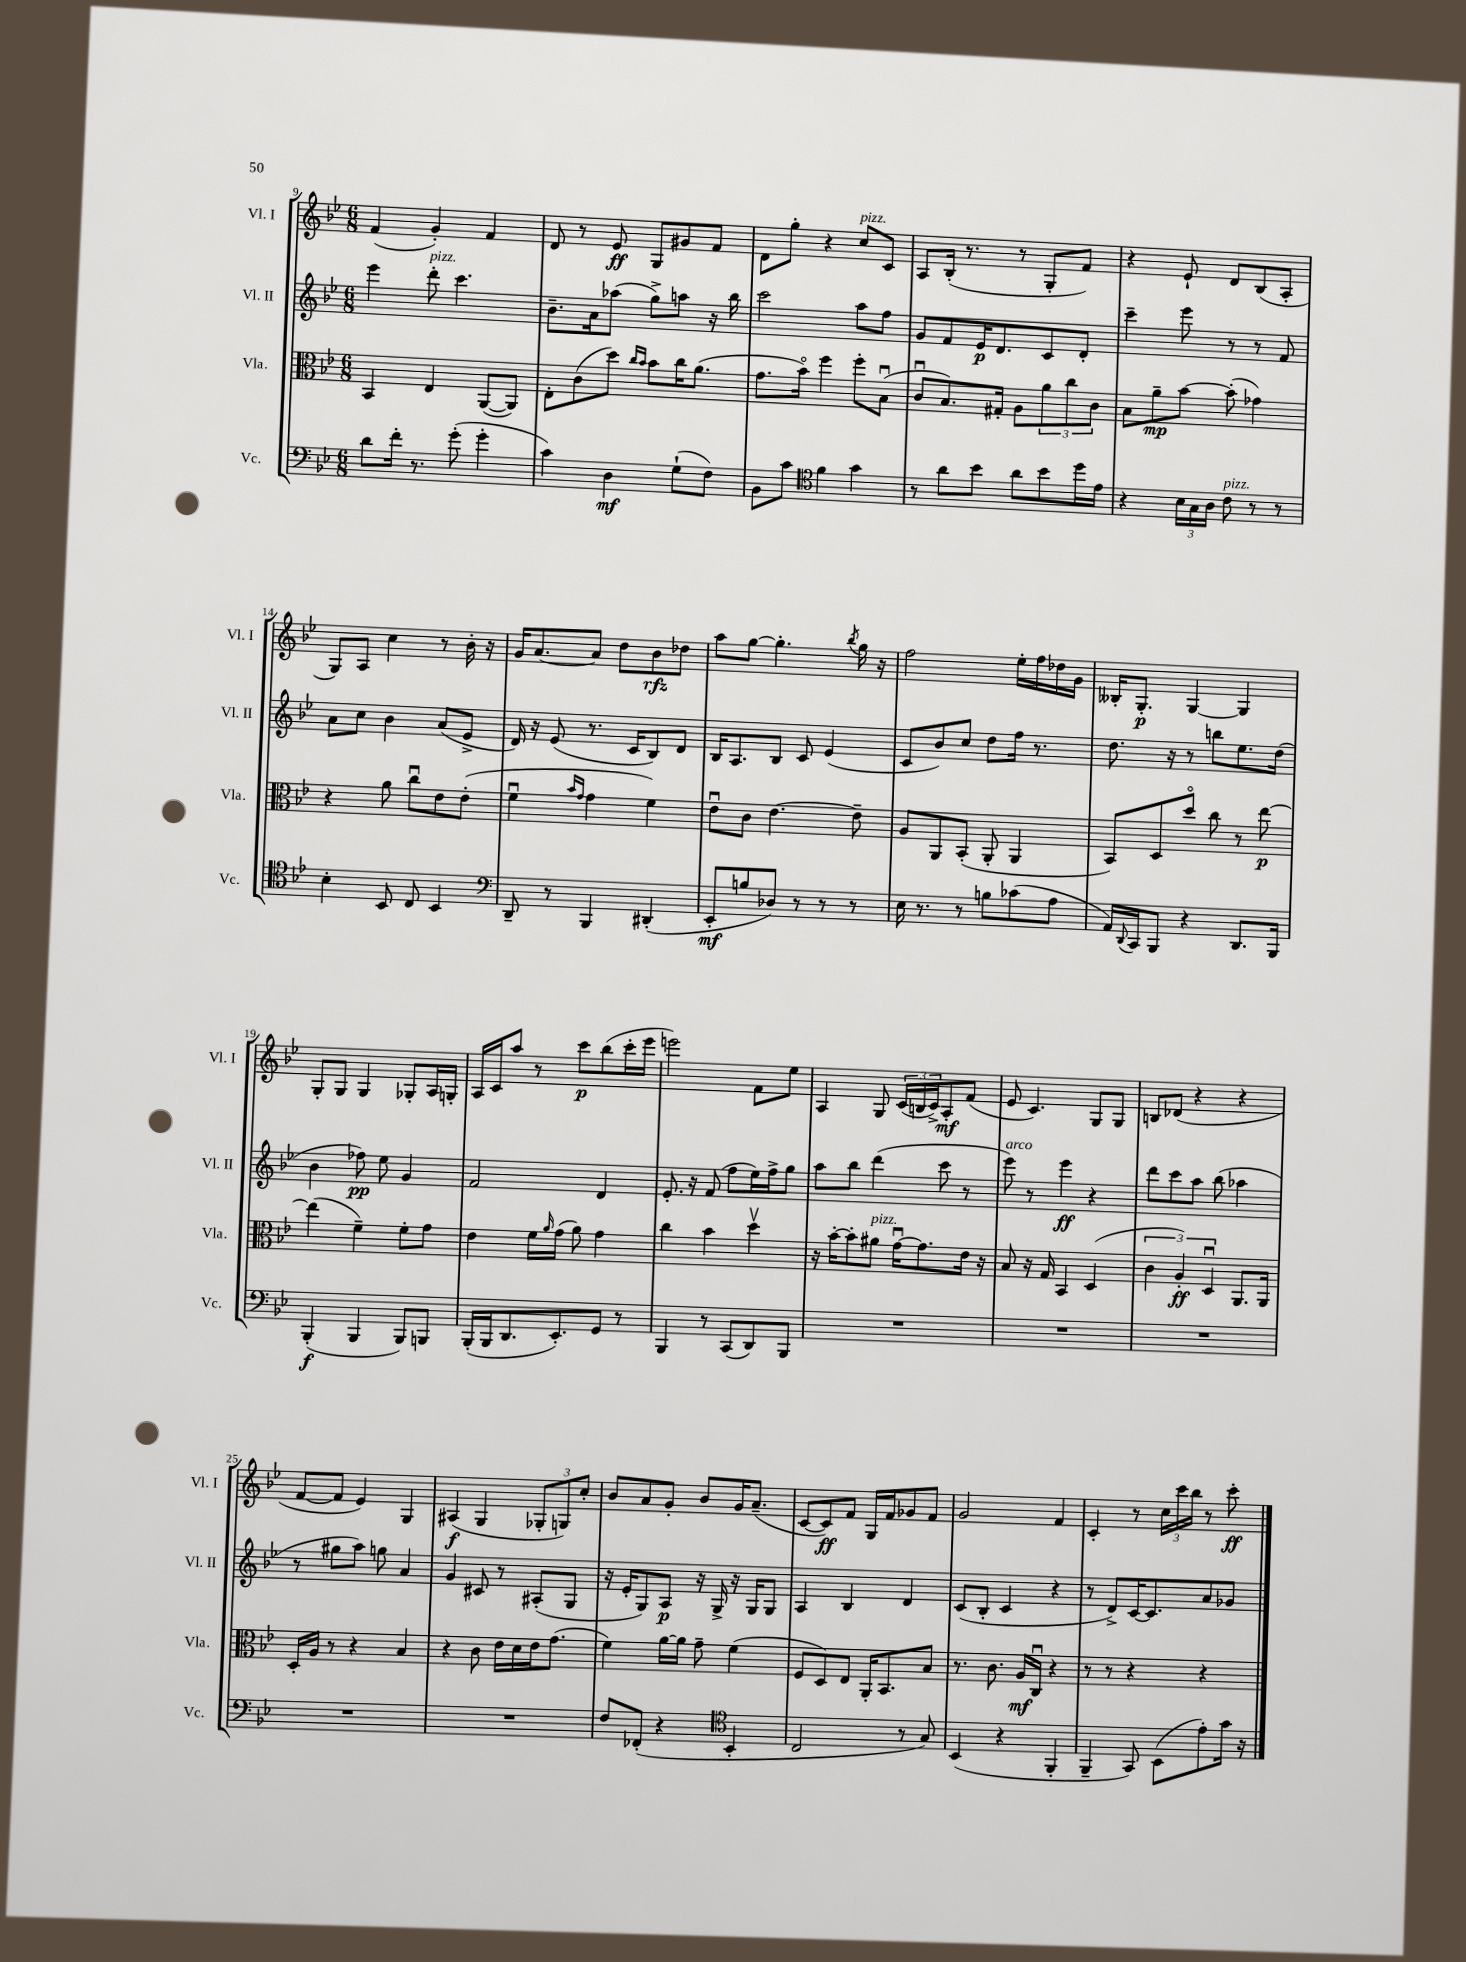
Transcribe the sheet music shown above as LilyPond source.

<<
\new StaffGroup <<
\new Staff = "s0" \with { instrumentName = "Vl. I" shortInstrumentName = "Vl. I" } {
    \clef treble \key bes \major \numericTimeSignature \time 6/8
    f'4( g'4-.) f'4 |
    d'8 r8 ees'8\ff g8 gis'8 f'8 |
    d'8 g''8-. r4 c''8^\markup { \italic "pizz." } c'8 |
    a8 bes16-.( r8. r8 g8-. f'8) |
    r4 ees'8-! d'8 bes8( a8-. |
    g8) a8 c''4 r8 bes'16-. r16 |
    g'16 a'8.~ a'8 d''8 bes'8\rfz des''8 |
    a''8 g''8~ g''4.-. \acciaccatura { bes''8 } g''16 r16 |
    f''2 ees''16-. f''16 des''16 g'16 |
    beses16-. g8.-.\p g4~ g4 |
    g8-. g8 g4 ges8-. a16 g16-. |
    a16 c'16 a''8 r8 c'''8\p bes''8( c'''16-. ees'''16 |
    e'''2) f'8 ees''8 |
    a4 g8 \tuplet 3/2 { c'16( b16 c'16->) } a8-.\mf f'8( |
    ees'8 c'4.) g8 g8 |
    b8 des'8( r4 r4 |
    f'8~ f'8 ees'4) g4 |
    ais4\f( g4 \tuplet 3/2 { ges8-. g8) c''8-. } |
    bes'8 a'8 g'8-. bes'8 g'16 a'8.--( |
    c'8~ c'8\ff) f'8 g16 f'16 ges'8 f'8 |
    g'2 f'4 |
    c'4-. r8 \tuplet 3/2 { c''16 c'''16 bes''16 } r8 c'''8-.\ff \bar "|." |
}
\new Staff = "s1" \with { instrumentName = "Vl. II" shortInstrumentName = "Vl. II" } {
    \clef treble \key bes \major \numericTimeSignature \time 6/8
    ees'''4 d'''8-.^\markup { \italic "pizz." } c'''4. |
    bes'8.-- a'16 aes''8( g''8->) a''8 r16 bes''16 |
    c'''2 a''8 f''8 |
    g'8 f'8 ees'16\p d'8. c'8 d'8-. |
    c'''4-- ees'''8 r8 r8 f'8 |
    a'8 c''8 bes'4 a'8( ees'8-> |
    d'16) r16 ees'8( r8. c'16 bes8) d'8 |
    bes16 a8. bes8 c'8 ees'4( |
    c'8 bes'8) c''8 d''8 f''16 r8. |
    d''8. r16 r8 b''8 ees''8. d''16( |
    bes'4 fes''8\pp) ees''8 g'4 |
    f'2 d'4 |
    ees'8.-. r16 f'8( f''8 ees''16) f''16-> g''8 |
    a''8 bes''8 d'''4( c'''8 r8 |
    ees'''8^\markup { \italic "arco" }) r8 ees'''4\ff r4 |
    d'''8 c'''8 a''8 bes''8( aes''4 |
    r8 gis''8 a''8) g''8 a'4 |
    g'4 cis'8 r8 ais8-.( g8 |
    r16 ees'16-. g8) a8\p r16 g16-> r16 g16 g8 |
    a4 bes4 d'4 |
    c'8( bes8-. c'4 r4 |
    r8 d'8->) c'16~ c'8. a'8 ges'8 \bar "|." |
}
\new Staff = "s2" \with { instrumentName = "Vla." shortInstrumentName = "Vla." } {
    \clef alto \key bes \major \numericTimeSignature \time 6/8
    bes,4 ees4 a,8~( a,8) |
    ees8-. c'8( d''8) \grace { c''16 bes'16 } bes'8 c''16 a'8.( |
    g'8. bes'16\flageolet) f''4 f''8-. bes8\downbow( |
    c'8\downbow bes8.) gis16-. a8 \tuplet 3/2 { a'8 c''8 c'8 } |
    bes8 a'8--\mp bes'8~ bes'8-.( ges'4) |
    r4 a'8 c''8\downbow ees'8 ees'8-.( |
    f'4\downbow \grace { bes'16 g'16 } g'4 f'4) |
    ees'8\downbow c'8 ees'4.~ ees'8-- |
    a8 a,8 bes,8-.( a,8-. a,4 |
    bes,8) d8 d''8\flageolet c''8 r8 ees''8~\p |
    ees''4( f'4--) f'8-. g'8 |
    ees'4 f'16 \grace { a'16 } g'16( a'8) g'4 |
    c''4 bes'4 d''4\upbow |
    r16 bes'16~-. bes'8-. ais'8^\markup { \italic "pizz." } g'16~\downbow g'8. ees'16 r16 |
    bes8 r16 g16 bes,4 d4( |
    \tuplet 3/2 { c'4 a4-.\ff) d4\downbow } a,8. a,16 |
    d16-. a16 r8 r4 bes4 |
    r4 c'8 ees'16 d'16 ees'16 g'8.( |
    f'4) a'16~ a'16 g'8-- f'4( |
    f8 d8) ees8 a,16-. bes,8. bes8 |
    r8. c'8. a16\mf c16\downbow r4 |
    r8 r8 r4 r4 \bar "|." |
}
\new Staff = "s3" \with { instrumentName = "Vc." shortInstrumentName = "Vc." } {
    \clef bass \key bes \major \numericTimeSignature \time 6/8
    d'8 f'16-. r8. g'8-.( g'4-. |
    c'4) d4\mf g8-!( f8) |
    bes,8 c'8 \clef tenor f'4 g'4 |
    r8 a'8 bes'8 a'8 bes'8 d''16 ees'16 |
    r4 \tuplet 3/2 { bes16 g16 a16 } c'8^\markup { \italic "pizz." } r8 r8 |
    bes4-. bes,8 c8 bes,4 |
    \clef bass d,8-- r8 bes,,4 dis,4-.( |
    ees,8-.\mf b8 des8) r8 r8 r8 |
    ees16 r8. r8 b8 ces'8( a8 |
    a,16) \appoggiatura { d,8 } c,16 bes,,8 r4 d,8. bes,,16 |
    bes,,4-.\f( bes,,4 bes,,8) b,,8 |
    bes,,16-.( bes,,16 d,8. ees,8.-.) g,8 r8 |
    bes,,4 r8 c,8( d,8) bes,,8 |
    R2. |
    R2. |
    R2. |
    R2. |
    R2. |
    f8 fes,8-.( r4 \clef tenor bes,4-. |
    c2 r8 g8) |
    bes,4( r4 f,4-. |
    f,4-- g,8) bes,8( ees'8-.) g'16 r16 \bar "|." |
}
>>
>>
\layout { \context { \Score currentBarNumber = #9 } }
